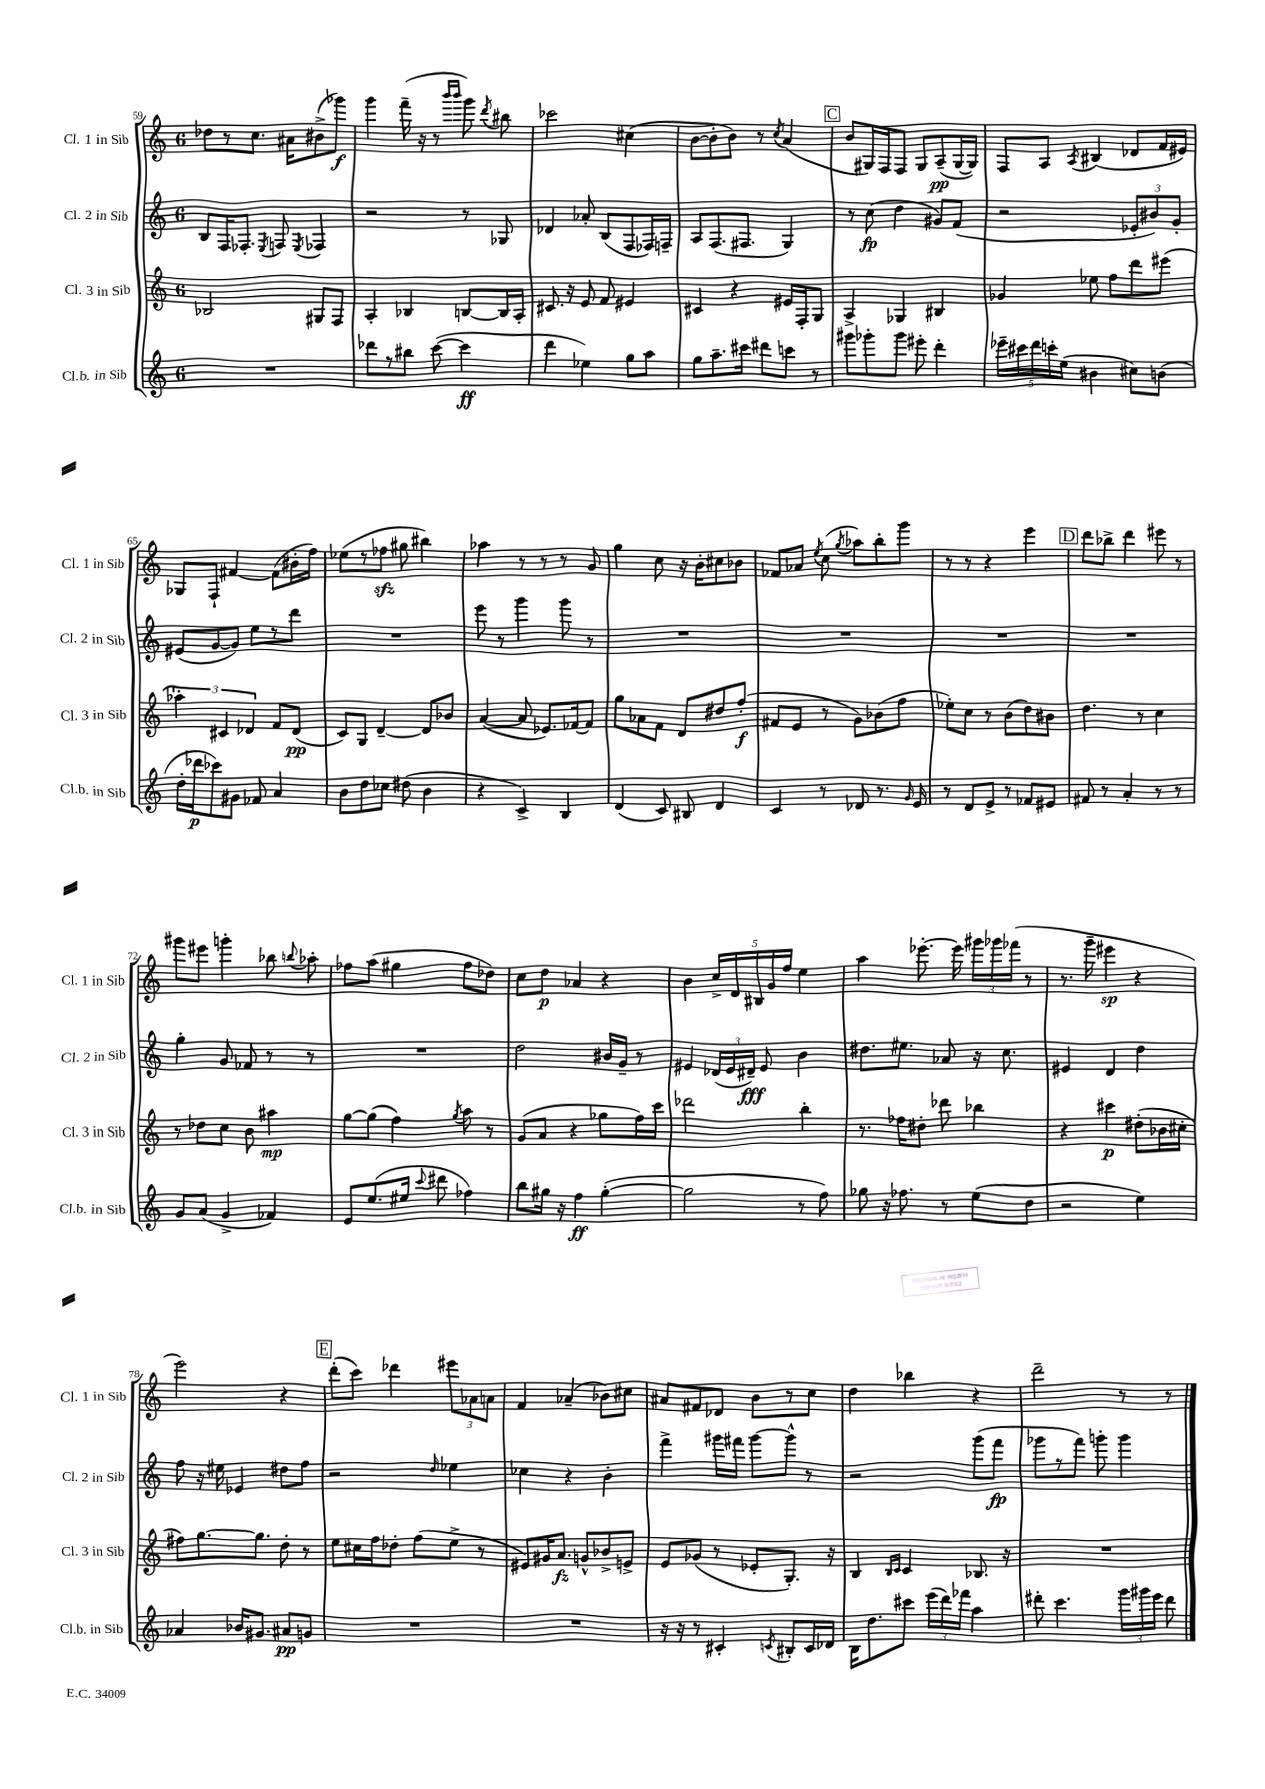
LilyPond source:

<<
\new StaffGroup <<
\new Staff = "s0" \with { instrumentName = "Cl. 1 in Sib" shortInstrumentName = "Cl. 1 in Sib" } {
    \clef treble \key c \major \once \override Staff.TimeSignature.style = #'single-digit \time 6/8
    \autoBeamOff des''8[ r8 c''8.] ais'16[ bis'8->( ges'''8]\f) |
    g'''4 f'''16--( r16 r8 \grace { b'''16[ b'''16] } g'''8) \acciaccatura { d'''8 } bis''8 |
    ces'''2 cis''4( |
    b'8[~ b'8-. b'8]) r8 \acciaccatura { c''8 } a'4( |
    \mark \markup { \box "C" } b'8[ gis16) f16 f8] gis8[ a8--\pp( gis16~ gis16]) |
    f8[ a8] \acciaccatura { a8 } bis4( des'8[ f'16 eis'16]) |
    ges8[ f8]-! fis'4~ fis'8[( bis'16-. f''16]) |
    ees''8[( r8 fes''8]\sfz gis''8 bis''4) |
    aes''4 r8 r8 r8 g'8 |
    g''4 c''8 r16 b'16[-. cis''8 bes'8] |
    fes'8[ aes'8] \acciaccatura { e''8 } c''8( \acciaccatura { g''8 } aes''8[) b''8-. g'''8] |
    r8 r8 r4 e'''4 |
    \mark \markup { \box "D" } d'''8[ bes''8]-> d'''4 eis'''8 r8 |
    gis'''8[ eis'''8] g'''4-. bes''8 \appoggiatura { b''8 } aes''8-. |
    fes''8[ a''8]( gis''4 fes''8[ des''8]) |
    c''8[ d''8]\p aes'4 r4 |
    b'4 \tuplet 5/4 { c''16[-> d'16 bis16 g'16 f''16] } e''4 |
    a''4 ees'''8.~-. ees'''16 \tuplet 3/2 { gis'''16[ ges'''16 fes'''16]( } r8 |
    r8. g'''16-- eis'''4\sp r4 |
    e'''2) r4 |
    \mark \markup { \box "E" } d'''8[-.( c'''8]) des'''4 \tuplet 3/2 { eis'''8[ aes'8 a'8] } |
    f'4 aes'4--( bes'8[) cis''8] |
    ais'8[ fis'8 des'8] b'8[ r8 c''8] |
    d''4 bes''4 r4 |
    d'''2-- r8 r8 \bar "|." |
}
\new Staff = "s1" \with { instrumentName = "Cl. 2 in Sib" shortInstrumentName = "Cl. 2 in Sib" } {
    \clef treble \key c \major \once \override Staff.TimeSignature.style = #'single-digit \time 6/8
    \autoBeamOff b8[ f16 fes8.]-. \acciaccatura { e8 } f8 \acciaccatura { e8 } fes4 |
    r2 r8 ges8 |
    des'4 aes'8-. b8[( f8 fes16) f16]-- |
    a8[ f8.( fis8.] g4) |
    \mark \markup { \box "C" } r8 c''8\fp( d''4 gis'8[) f'8]( |
    r2 \tuplet 3/2 { ees'8[-. bis'8) g'8]-. } |
    eis'8[( g'8~ g'8]) e''8[ r8 d'''8] |
    R2. |
    e'''8 r8 g'''4 g'''8 r8 |
    R2. |
    R2. |
    R2. |
    \mark \markup { \box "D" } R2. |
    g''4-. g'8 fes'8 r8 r8 |
    R2. |
    d''2 bis'16[ g'16]-- r8 |
    eis'4 \tuplet 3/2 { des'16[( eis'16 dis'16]--\fff) } eis'8 b'4 |
    dis''8.[ eis''8.] aes'8 r16 c''8. |
    eis'4 d'4 d''4 |
    f''8 r16 eis''16 ees'4 dis''8[ f''8] |
    \mark \markup { \box "E" } r2 \grace { d''16 } ees''4 |
    ces''4 r4 b'4-. |
    f'''4-> gis'''16[ fis'''16] gis'''8[~ gis'''8]-^ r8 |
    r2 g'''8[( f'''8]\fp |
    ges'''8[ r8 f'''8]) g'''8-. g'''4 \bar "|." |
}
\new Staff = "s2" \with { instrumentName = "Cl. 3 in Sib" shortInstrumentName = "Cl. 3 in Sib" } {
    \clef treble \key c \major \once \override Staff.TimeSignature.style = #'single-digit \time 6/8
    \autoBeamOff bes2 gis8[ f8] |
    a4-. bes4 b8[~ b16 a16]-. |
    cis'8. r16 e'8 f'8 eis'4 |
    cis'4 r4 eis'16[ f16-. g8] |
    \mark \markup { \box "C" } a4-> ges4 bis4 |
    ges'4 ees''8 f''8[ d'''8 eis'''8]( |
    \tuplet 3/2 { aes''4-.) cis'4 des'4 } f'8[ des'8]\pp( |
    c'8[) g8] d'4~-- d'8[ bes'8] |
    a'4~( a'8 ees'8.[) fes'16~ fes'8] |
    g''8[ aes'8 f'8] d'8[ dis''8 f''8]-.\f( |
    fis'8[ e'8] r8 g'8[) bes'8( f''8] |
    ees''8[-.) c''8] r8 b'8[( d''8) bis'8] |
    \mark \markup { \box "D" } d''4. r8 c''4 |
    r8 des''8[ c''8] b'8 ais''4\mp |
    g''8[~ g''8]( f''4) \acciaccatura { g''8 } a''8 r8 |
    g'8[( a'8] r4 ges''8[ f''16) c'''16] |
    des'''2 b''4-. |
    r8. fes''16[ dis''8]-. des'''8 bes''4 |
    r4 cis'''4\p dis''8[-.( bes'16 cis''16]-. |
    fis''8[) g''8.~ g''8.] d''8-. r8 |
    \mark \markup { \box "E" } e''8[ cis''16 f''16 des''8]-. f''8[( e''8]-> r8 |
    eis'8[) gis'16 a'8.]\fz g'8[-^ bes'8-> e'8]-> |
    e'8[ ges'8]( r8 ees'8[-. g8.]-.) r16 |
    b4 \grace { b16[ c'16] } c'4 bes8. r16 |
    R2. \bar "|." |
}
\new Staff = "s3" \with { instrumentName = "Cl.b. in Sib" shortInstrumentName = "Cl.b. in Sib" } {
    \clef treble \key c \major \once \override Staff.TimeSignature.style = #'single-digit \time 6/8
    \autoBeamOff R2. |
    des'''8[ r8 bis''8] c'''8~( c'''4\ff |
    d'''4 ees''4) g''8[ a''8] |
    g''8[ a''8.-- cis'''16] dis'''8[ c'''8] r8 |
    \mark \markup { \box "C" } gis'''8[ ges'''8-. ges'''8] eis'''8-. d'''4-. |
    \tuplet 5/4 { ees'''16[-- cis'''16 d'''16 c'''16-. e''16]( } bis'4 cis''8[) b'8]( |
    d''16[-. des'''16\p ces'''8) gis'8] fes'8 a'4 |
    b'8[ d''8 ces''8] dis''8( b'4 |
    r4 c'4->) b4 |
    d'4( c'8) bis8 d'4 |
    c'4 r8 des'8 r8. \grace { g'16 } e'16 |
    r8 d'8[ e'8]-> r8 fes'8[ eis'8] |
    \mark \markup { \box "D" } fis'8 r8 a'4-. r8 r8 |
    g'8[ a'8]( g'4-> fes'4) |
    e'8[ e''8.( eis''16] \appoggiatura { c'''8 } dis'''8 fes''4) |
    b''8[ gis''16] r16 f''4\ff gis''4~-.( |
    gis''2 r8 f''8) |
    ges''8 r16 fes''8. r8 e''8[( d''8] |
    r2 e''4) |
    aes'4 bes'16[ gis'8.] ais'8[\pp g'8] |
    \mark \markup { \box "E" } R2. |
    R2. |
    r16 r16 r8 cis'4-. \acciaccatura { c'8 } bis8[-. c'16 des'16] |
    b16[ d''8. cis'''8] \tuplet 3/2 { e'''16[( d'''16) fes'''16] } a''4 |
    dis'''8-. c'''4. \tuplet 3/2 { g'''16[ gis'''16 e'''16] } dis'''8 \bar "|." |
}
>>
>>
\layout { \context { \Score currentBarNumber = #59 } }
